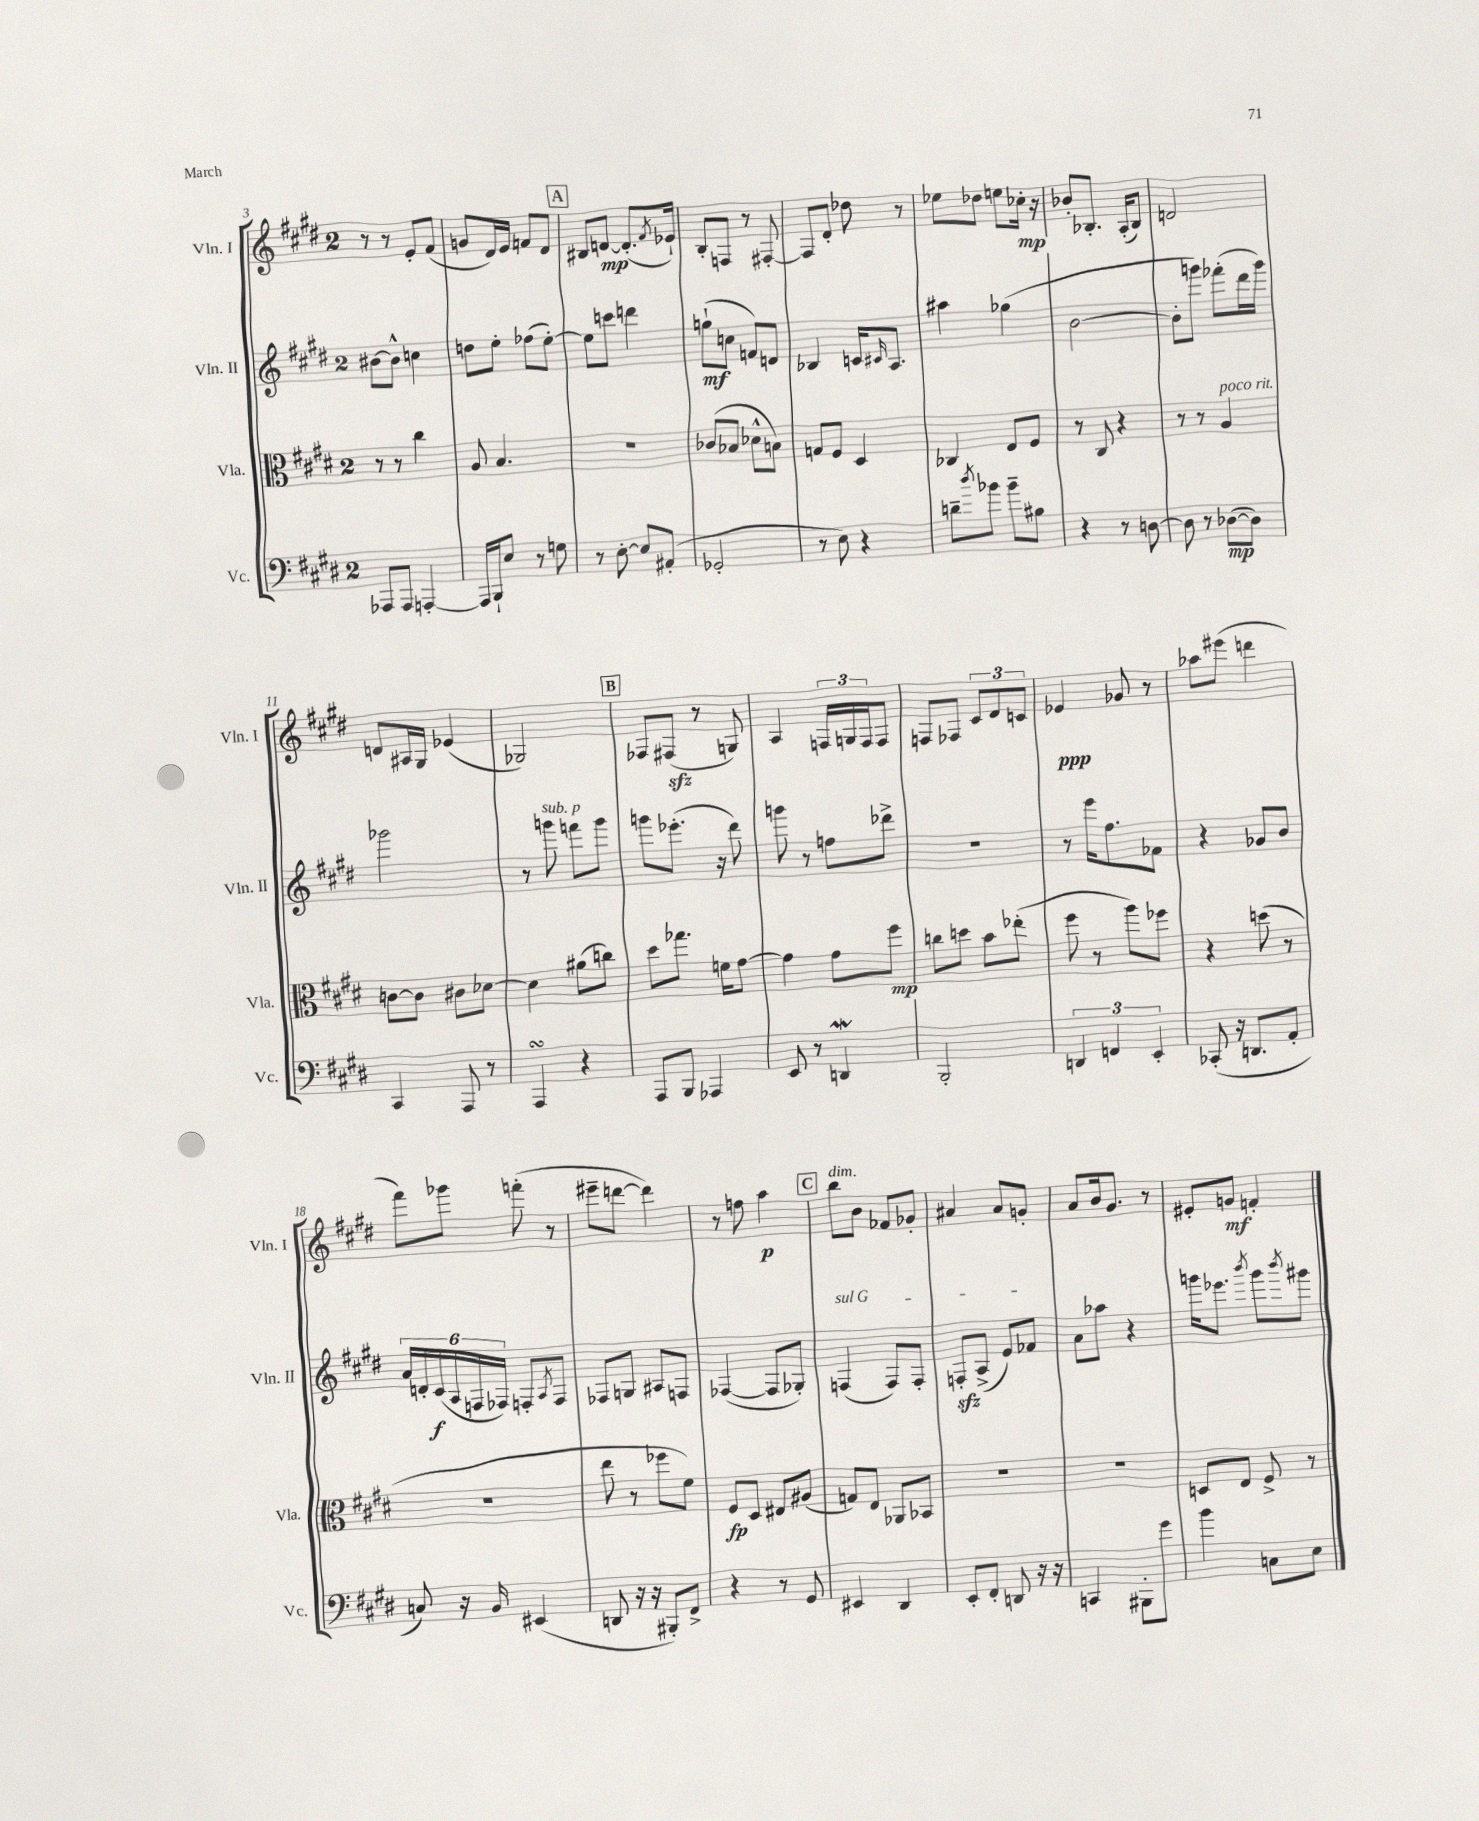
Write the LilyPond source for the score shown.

<<
\new StaffGroup <<
\new Staff = "s0" \with { instrumentName = "Vln. I" shortInstrumentName = "Vln. I" } {
    \clef treble \key e \major \once \override Staff.TimeSignature.style = #'single-digit \time 2/4
    r8 r8 e'8-. fis'8( |
    g'8 dis'16) e'16 f'8 dis'8 |
    \mark \markup { \box "A" } bis8 d'8~\mp d'8.-.( \acciaccatura { fis'8 } ees'16-!) |
    b8-. f8 r8 fis8~-. |
    fis8 dis'8-. des''8 r8 |
    ees''8 des''8 e''8 ces''16-.\mp r16 |
    bes'8-. bes8.-. a16-.( bes8) |
    d'2 |
    d'8 ais16 gis16 ees'4( |
    ges2) |
    \mark \markup { \box "B" } fes8 fis8\sfz( r8 g8) |
    a4 \tuplet 3/2 { f16 g16 f16 } f8 |
    f8 fes8 \tuplet 3/2 { cis'8 dis'8 c'8 } |
    ees'4\ppp ges'8 r8 |
    aes''8 eis'''8( d'''4 |
    fis'''8) ges'''8 f'''8-.( r8 |
    eis'''8-- d'''8~ d'''4) |
    r8 f''8 a''4\p |
    \mark \markup { \box "C" } b''8^\markup { \italic "dim." } b'8 fes'8 ges'8-. |
    ais'4 ais'8 g'8-. |
    a'8 b'16 gis'8. r8 |
    eis'8-. g'8\mf f'4-. \bar "|." |
}
\new Staff = "s1" \with { instrumentName = "Vln. II" shortInstrumentName = "Vln. II" } {
    \clef treble \key e \major \once \override Staff.TimeSignature.style = #'single-digit \time 2/4
    bis'8~ bis'8-^ c''4 |
    d''8 e''8-. fes''8( e''8~-.) |
    \mark \markup { \box "A" } e''8 c'''8 d'''4 |
    g''8-!\mf( c''8 f'8) d'8 |
    bes4 c'16 \grace { cis'16 } a8. |
    ais''4 ges''4( |
    b'2~ |
    b'8-. g'''8) fes'''8-.( dis'''16 g'''16) |
    ges'''2 |
    r8 g'''8^\markup { \italic "sub. p" } f'''8 g'''8 |
    \mark \markup { \box "B" } g'''8 ees'''8.-.( r16 dis'''8) |
    g'''8 r8 f''8 des'''8-> |
    r2 |
    r8 e'''16 fis''8. fes'8 |
    r4 ges'8 b'8 |
    \tuplet 6/4 { a'16 d'16-. cis'16\f( a16 f16 fes16) } f8-. \acciaccatura { a8 } f8 |
    fes8 g8 ais8 f8 |
    fes4~( fes8 ges8-.) |
    \mark \markup { \box "C" } \once \override TextSpanner.bound-details.left.text = \markup { \italic "sul G" } f4\startTextSpan( f8) f8-. |
    f8-.\sfz a8->( e'8) fes'8\stopTextSpan |
    a'8 aes''8 r4 |
    g'''16 ees'''8. \acciaccatura { b'''8 } g'''8 \acciaccatura { b'''8 } gis'''8 \bar "|." |
}
\new Staff = "s2" \with { instrumentName = "Vla." shortInstrumentName = "Vla." } {
    \clef alto \key e \major \once \override Staff.TimeSignature.style = #'single-digit \time 2/4
    r8 r8 cis''4 |
    a8 b4. |
    \mark \markup { \box "A" } r2 |
    ces'8( bes8 des'8-^ b8) |
    g8 fis8 dis4 |
    ces4 e8 fis8 |
    r8 cis8 r4 |
    r8 r8 a4^\markup { \italic "poco rit." } |
    c'8~ c'8 cis'8 des'8~ |
    des'4 ais'8( c''8) |
    \mark \markup { \box "B" } dis''8 ges''8. f'16 gis'8~ |
    gis'4 gis'8 fis''8\mp |
    c''8 d''8 b'8 ees''8-.( |
    fis''8 r8 a''8) fes''8 |
    r4 d''8( r8 |
    r2 |
    e''8 r8 fes''8 fis'8) |
    fis8\fp dis8 eis8 ais8( |
    \mark \markup { \box "C" } g8) e8 aes,8 bes,8 |
    R2 |
    R2 |
    d8 e8 fis8-> r8 \bar "|." |
}
\new Staff = "s3" \with { instrumentName = "Vc." shortInstrumentName = "Vc." } {
    \clef bass \key e \major \once \override Staff.TimeSignature.style = #'single-digit \time 2/4
    aes,,8 aes,,8 a,,4~-. |
    a,,16 b,,16-! e8 r8 g8 |
    \mark \markup { \box "A" } r8 e8~-. e8 ais,8-.( |
    ges,2-. |
    r8 e8) r4 |
    d'8-- \acciaccatura { dis''8 } bes'8 bes'8-- bis8 |
    r4 r8 d8~ |
    d8 r8 des8~\mp( des8) |
    cis,4 a,,8 r8 |
    a,,4\turn r4 |
    \mark \markup { \box "B" } a,,8 b,,8 aes,,4 |
    e,8 r8 d,4\mordent |
    b,,2-. |
    \tuplet 3/2 { d,4 f,4 e,4-. } |
    ces,8-.( r16 d,8. a,8-. |
    c8) r16 b,16 eis,4( |
    d,8 r16 r16 bis,,8-.) fis,8-> |
    r4 r8 gis,8 |
    \mark \markup { \box "C" } eis,4 dis,4 |
    e,8-. fis,8-. d,8 r16 r16 |
    c,4 bis,,8-. gis'8 |
    b'4 c8 e8 \bar "|." |
}
>>
>>
\layout { \context { \Score currentBarNumber = #3 } }
